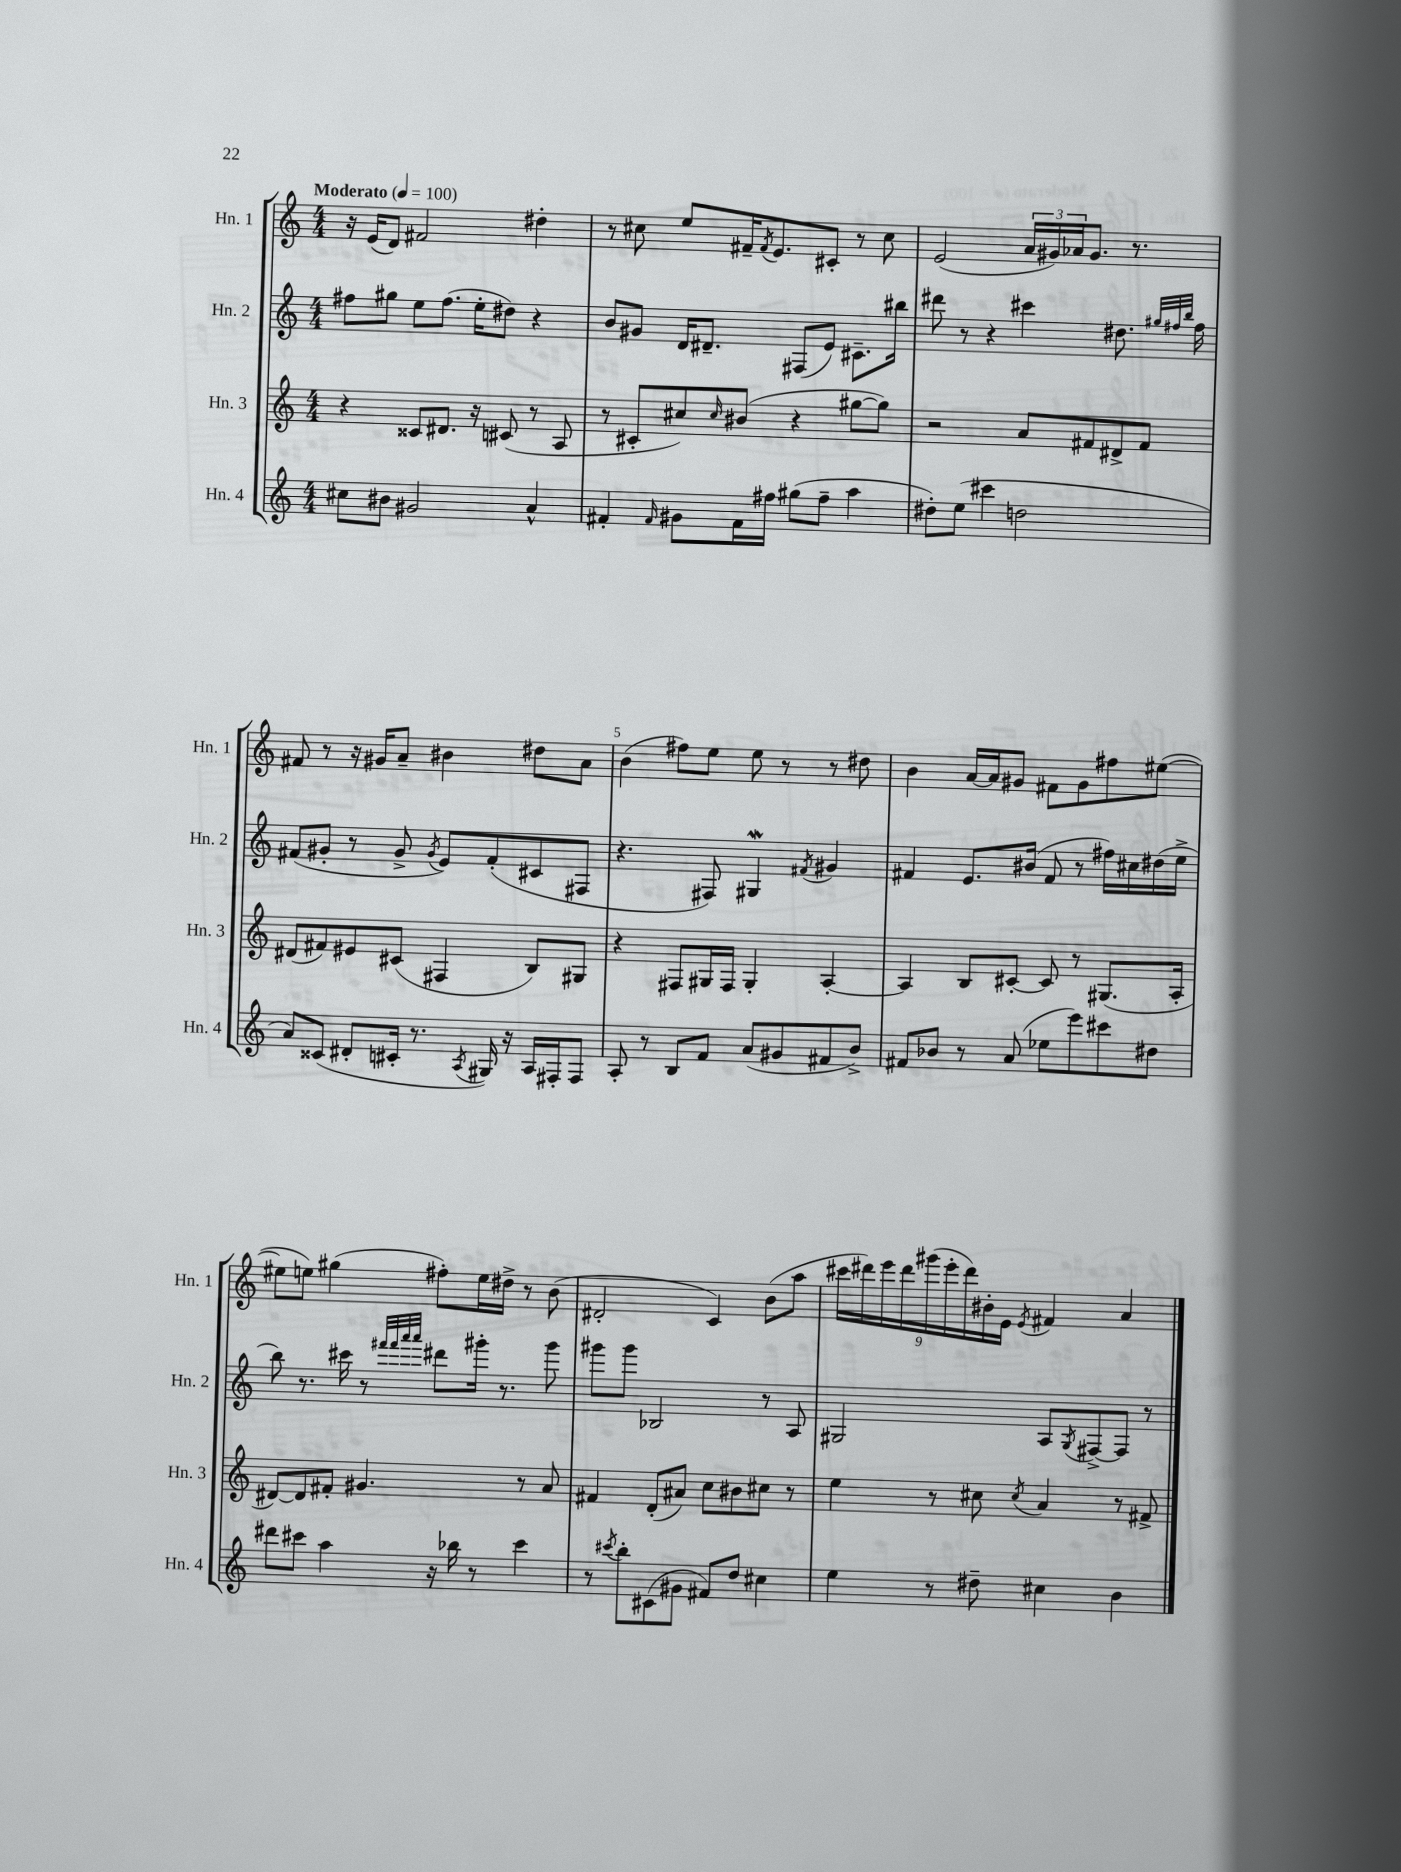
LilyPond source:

<<
\new StaffGroup <<
\new Staff = "s0" \with { instrumentName = "Hn. 1" shortInstrumentName = "Hn. 1" } {
    \clef treble \key c \major \numericTimeSignature \time 4/4 \tempo "Moderato" 4 = 100
    r16 e'16( d'8) fis'2 dis''4-. |
    r8 cis''8 e''8 fis'16-- \acciaccatura { fis'8 } e'8. cis'8-. r8 cis''8 |
    e'2( \tuplet 3/2 { a'16 gis'16) aes'16 } gis'8. r8. |
    fis'8 r8 r16 gis'16 a'8-- bis'4 dis''8 a'8 |
    b'4( fis''8) e''8 e''8 r8 r8 dis''8 |
    b'4 a'16~ a'16 gis'8 fis'8 gis'8 fis''8 eis''8~( |
    eis''8 e''8) gis''4( fis''8-.) e''16 dis''16-> r8 b'8( |
    dis'2-. c'4) b'8( a''8 |
    \tuplet 9/8 { cis'''16 dis'''16) e'''16 dis'''16 gis'''16( e'''16-. dis'''16) bis'16-. e'16 } \acciaccatura { e'8 } fis'4 a'4 \bar "|." |
}
\new Staff = "s1" \with { instrumentName = "Hn. 2" shortInstrumentName = "Hn. 2" } {
    \clef treble \key c \major \numericTimeSignature \time 4/4
    fis''8 gis''8 e''8 fis''8.( e''16-. dis''8) r4 |
    b'8 gis'8 d'16 dis'8.-- fis8( e'8) cis'8.-- bis''16 |
    dis'''8 r8 r4 cis'''4 dis''8. \grace { gis''32 fis''32 b''32 } fis''16 |
    fis'8( gis'8-. r8 gis'8-> \acciaccatura { gis'8 } e'8) fis'8-.( cis'8 fis8 |
    r4. fis8) gis4\mordent \acciaccatura { fis'8 } gis'4 |
    fis'4 e'8. bis'16( fis'8 r8 fis''16) cis''16 dis''16( e''16-> |
    b''8) r8. cis'''16 r8 \grace { fis'''32 fis'''32 a'''32 a'''32 } dis'''8 gis'''16-. r8. gis'''8 |
    gis'''8 gis'''8 bes2 r8 a8 |
    gis2 a8 \acciaccatura { gis8 } fis8~-> fis8 r8 \bar "|." |
}
\new Staff = "s2" \with { instrumentName = "Hn. 3" shortInstrumentName = "Hn. 3" } {
    \clef treble \key c \major \numericTimeSignature \time 4/4
    r4 cisis'8 dis'8. r16 cis'8( r8 a8 |
    r8 cis'8-. cis''8) \grace { cis''16 } bis'8( r4 gis''8~ gis''8) |
    r2 a'8 fis'8 dis'8-> fis'8 |
    dis'8( fis'8) eis'8 cis'8( fis4 b8) gis8 |
    r4 fis8 gis16 fis16 gis4-. a4~-. |
    a4 b8 cis'8~-. cis'8 r8 gis8.( a16-. |
    dis'8~) dis'8 fis'8-. gis'4. r8 a'8 |
    fis'4 d'8-.( ais'8) c''8 bis'8 cis''8 r8 |
    e''4 r8 cis''8 \acciaccatura { cis''8 } a'4 r8 fis'8-> \bar "|." |
}
\new Staff = "s3" \with { instrumentName = "Hn. 4" shortInstrumentName = "Hn. 4" } {
    \clef treble \key c \major \numericTimeSignature \time 4/4
    cis''8 bis'8 gis'2 a'4-^ |
    fis'4-. \grace { fis'16 } gis'8 fis'16 fis''16 gis''8( fis''8-- a''4 |
    dis''8-.) e''8( cis'''4 d''2 |
    a'8) cisis'8( dis'8-. cis'16-. r8. \acciaccatura { a8 } gis16) r16 a16 fis16-. fis8 |
    a8-. r8 b8 f'8 a'8( gis'8 fis'8 b'8->) |
    fis'8 bes'8 r8 a'8( ees''8 e'''8) cis'''8 dis''8 |
    dis'''8 cis'''8 a''4 r16 bes''16 r8 cis'''4 |
    r8 \acciaccatura { cis'''8 } b''8-. cis'8( gis'8 fis'8) d''8 cis''4 |
    e''4 r8 dis''8-- cis''4 b'4 \bar "|." |
}
>>
>>
\layout { \context { \Score \override BarNumber.break-visibility = ##(#f #t #t) barNumberVisibility = #(every-nth-bar-number-visible 5) } }
